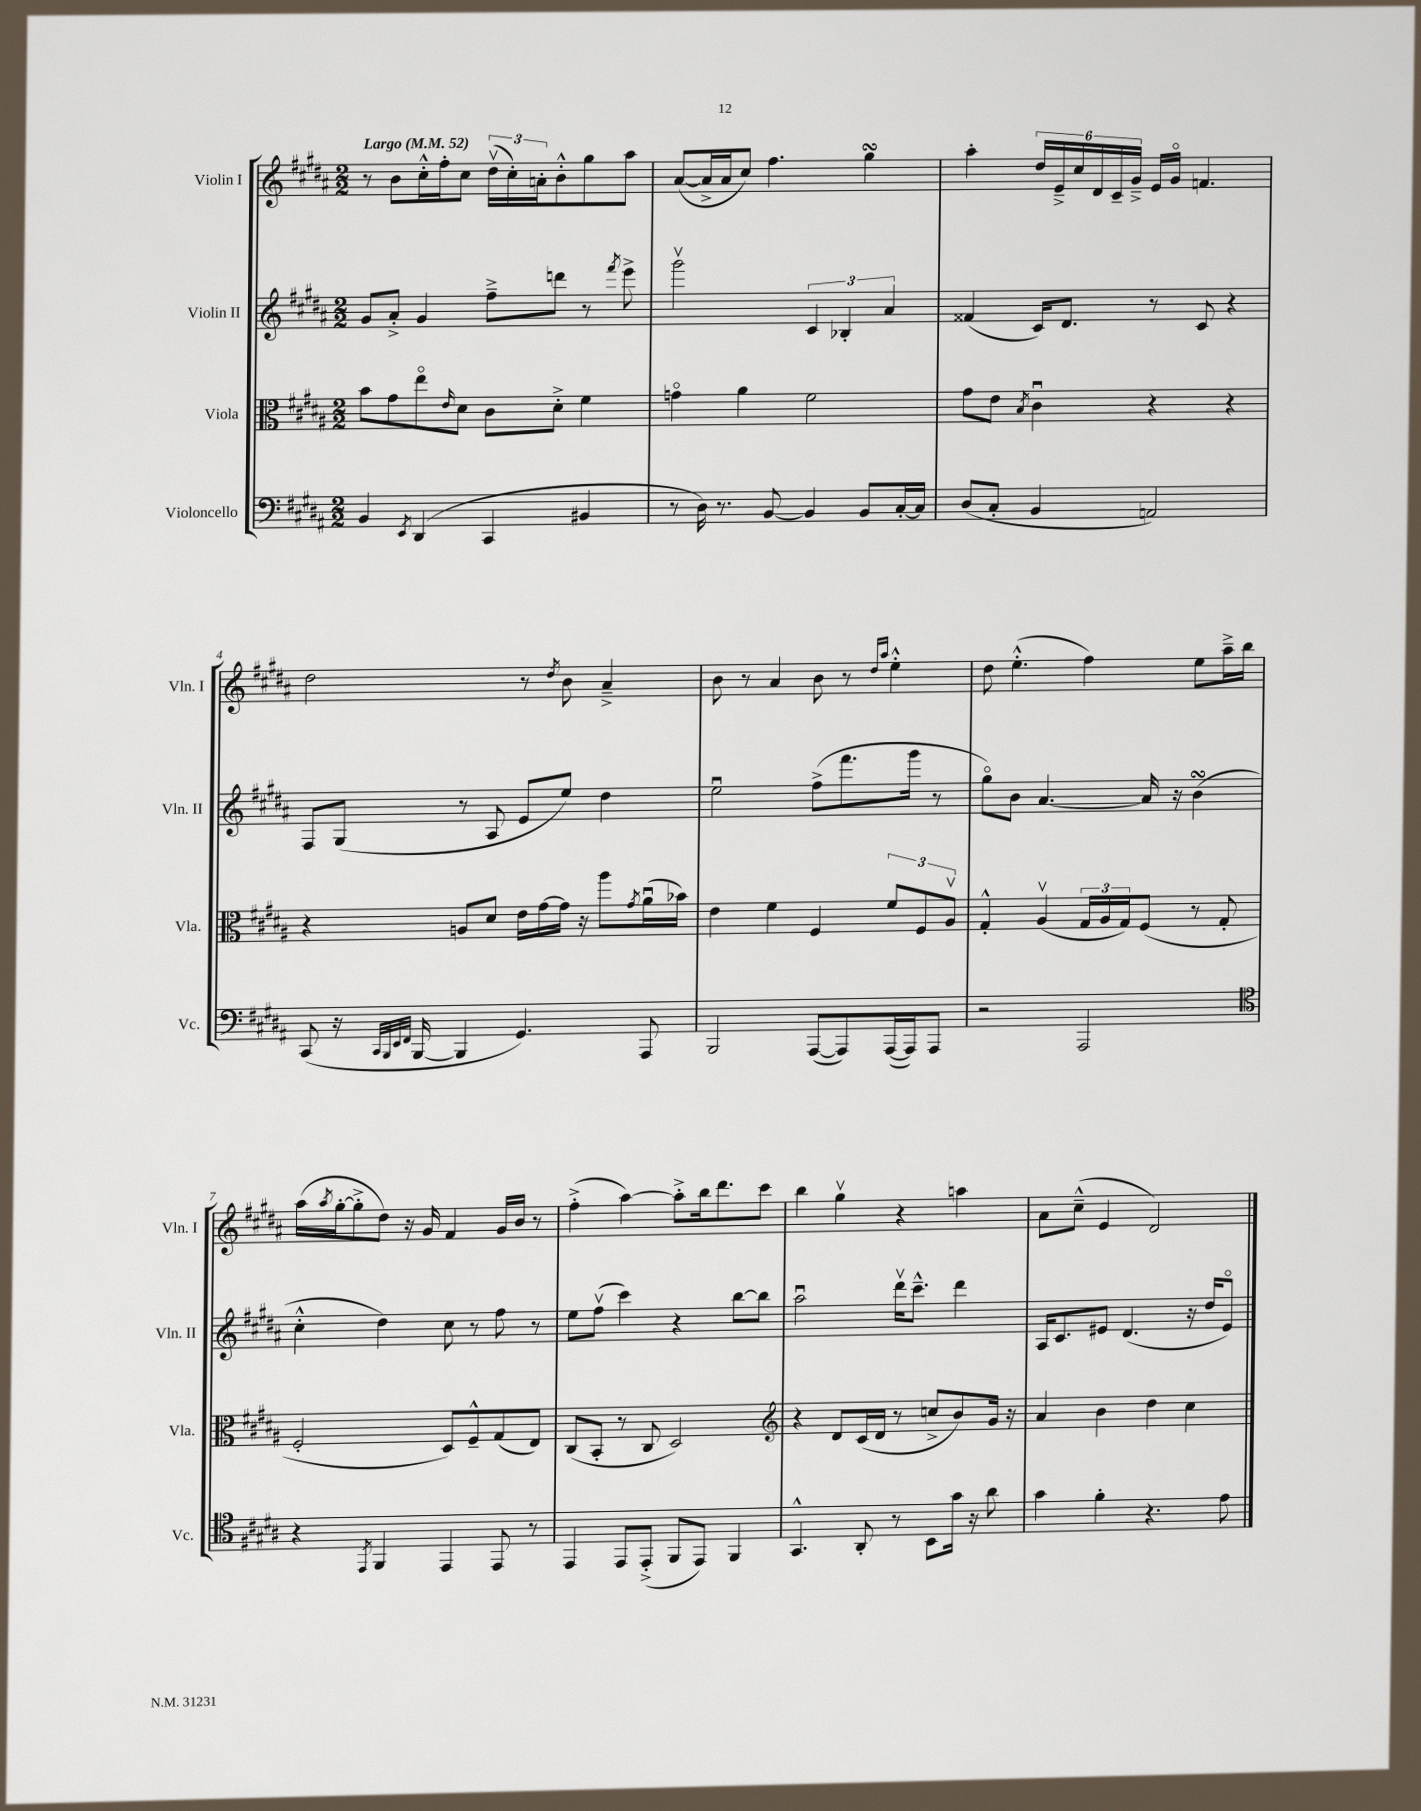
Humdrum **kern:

**kern	**kern	**kern	**kern
*part4	*part3	*part2	*part1
*staff4	*staff3	*staff2	*staff1
*I"Violoncello	*I"Viola	*I"Violin II	*I"Violin I
*I'Vc.	*I'Vla.	*I'Vln. II	*I'Vln. I
*clefF4	*clefC3	*clefG2	*clefG2
*k[f#c#g#d#a#]	*k[f#c#g#d#a#]	*k[f#c#g#d#a#]	*k[f#c#g#d#a#]
*M2/2	*M2/2	*M2/2	*M2/2
*MM52	*MM52	*MM52	*MM52
=1	=1	=1	=1
!	!	!	!LO:TX:a:B:t=Largo
4BB/	8b\L	8g#/L	8r
.	8g#\	8a#'^/J	8b\L
8qEE/	.	.	.
(4DD#/	8ee\	4g#/	16cc#'^^\L
.	.	.	16ff#'\J
.	16qqe/	.	.
.	8d#\J	.	8cc#\J
4CC#/	8c#\L	8ff#~^\L	(24dd#v\LL
.	.	.	24cc#'\)
.	.	.	24an'\J
.	8d#'^\J	8dddn\J	8b'^^\
4BB#X/	4f#\	8r	8gg#\
.	.	8qfff#/	.
.	.	8eee^\	8aa#\J
=2	=2	=2	=2
8r	4gn\	2ggg#v\	([8a#/L
16D#\)	.	.	16a#^/L]
8.r	.	.	16a#/J
.	4a#\	.	8cc#/J)
[8BB/	.	.	4.ff#\
4BB/]	2f#\	6c#/	.
.	.	6B-X'/	.
8BB/L	.	.	4gg#sSSS\
.	.	6a#/	.
[16C#'/L	.	.	.
16C#/JJ]	.	.	.
=3	=3	=3	=3
(8D#/L	8g#\L	(4f##X/	4aa#'\
8C#'/J	8e\J	.	.
.	8qB/	.	.
4BB/	4c#u\	16c#/KL)	24dd#/LL
.	.	.	24e~^/
.	.	8.d#/J	.
.	.	.	24cc#/
.	.	.	24d#/
.	.	.	24c#~/
.	.	.	24g#~^/JJ
2AAn/)	4r	8r	16e/LL
.	.	.	16g#/JJ
.	.	8c#/	4.fn/
.	4r	4r	.
!!LO:LB:g=z
=4	=4	=4	=4
(8CC#/	4r	8F#/L	2dd#\
16r	.	(8G#/J	.
32qqCC#/LLL	.	.	.
32qqBBB/	.	.	.
32qqEE/	.	.	.
32qqFF#/JJJ	.	.	.
[16BBB/	.	.	.
4BBB/]	8An/L	8r	.
.	8d#/J	8A#/	.
4.GG#/)	16e\LL	8e/L	8r
.	[16g#\	.	.
.	.	.	8qdd#/
.	16g#\JJ]	8ee/J)	8b\
.	16r	.	.
.	8aa#\L	4dd#\	4a#~^/
.	8qg#/	.	.
8AAA#/	(16a#u\L	.	.
.	16b-X\JJ)	.	.
=5	=5	=5	=5
2BBB/	4e\	2eeu\	8b\
.	.	.	8r
.	4f#\	.	4a#/
([8AAA#/L	4F#/	(8ff#^\L	8b\
8AAA#/])	.	8.fff#\	8r
.	.	.	16qqdd#/LL
.	.	.	16qqaa#/JJ
([16AAA#/L	12f#/L	.	4ee'^^\
16AAA#/J])	.	16ggg#\Jk	.
.	12F#/	.	.
8AAA#/J	.	8r	.
.	12A#v/J	.	.
=6	=6	=6	=6
2r	4G#'^^/	8gg#\L)	8dd#\
.	.	8b\J	(4.ee'^^\
.	(4A#v/	[4.a#/	.
2AAA#/	24G#/LL	.	4ff#\)
.	24A#/	.	.
.	24G#/J)	.	.
.	(8F#/J	16a#/]	.
.	.	16r	.
.	8r	(4bsSSs\	8ee\L
.	8G#'/	.	16aa#~^\L
.	.	.	16bb\JJ
!!LO:LB:g=z
=7	=7	=7	=7
*clefC4	*	*	*
4r	2F#'/	4cc#'^^\	(16aa#\LL
.	.	.	8qaa#/
.	.	.	[16gg#'\J
.	.	.	8gg#'^\]
8qEE/	.	.	.
4FF#/	.	4dd#\)	8dd#\J)
.	.	.	16r
.	.	.	16g#/
4EE/	8D#/L)	8cc#\	4f#/
.	8F#~^^/	8r	.
8EE/	(8G#/	8ff#\	16g#/LL
.	.	.	16b/JJ
8r	8E/J)	8r	8r
=8	=8	=8	=8
4EE/	(8C#/L	8ee\L	(4ff#'^\
.	8BB'/J	(8ff#v\J	.
8EE/L	8r	4ccc#\)	[4aa#\)
(8EE'^/J	8C#/	.	.
8FF#/L	2D#/)	4r	8aa#'^\L]
8EE/J)	.	.	16bb\k
.	.	.	8.ddd#\
4FF#/	.	[8bb\L	.
.	.	8bb\J]	8ccc#\J
=9	=9	=9	=9
*	*clefG2	*	*
4.GG#^^/	4r	2aa#u\	4bb\
.	8d#/L	.	4gg#v\
8AA#'/	(16c#/L	.	.
.	16d#/JJ	.	.
8r	8r	16ddd#v\KL	4r
.	.	8.ccc#~^^\J	.
8BB\L	8ccn^/L	.	.
16g#\Jk	8b/)	4ddd#\	4aan\
16r	.	.	.
8a#\	16g#/Jk	.	.
.	16r	.	.
=10	=10	=10	=10
4g#\	4a#/	16A#/KL	8a#\L
.	.	8.c#/	.
.	.	.	(8cc#~^^\J
4f#'\	4b\	8e#X/J	4e/
.	.	(4.d#/	.
4.r	4dd#\	.	2d#/)
.	4cc#\	16r	.
.	.	16dd#/KL	.
8e\	.	8e#/J)	.
==	==	==	==
*-	*-	*-	*-
